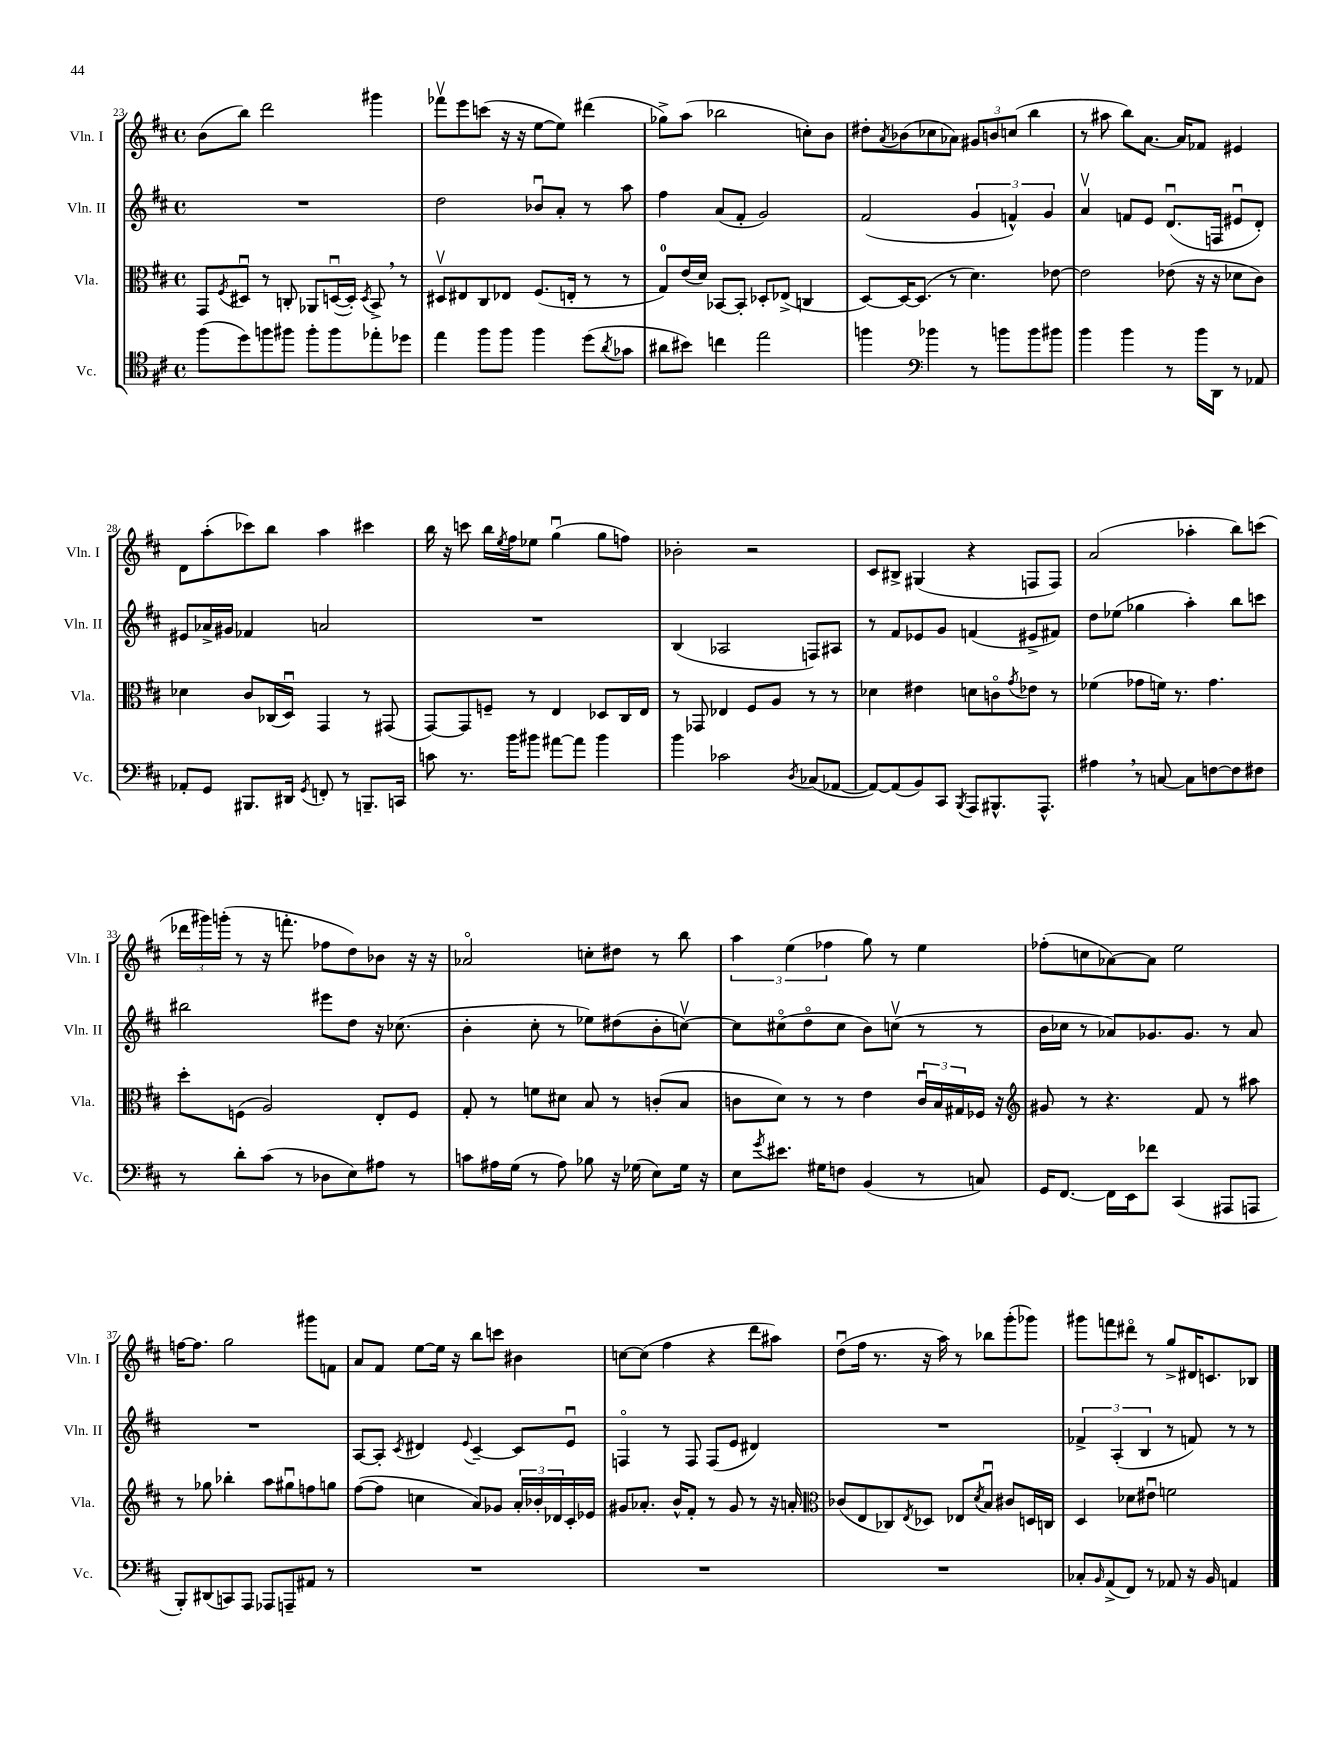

**kern	**kern	**kern	**kern
*staff4	*staff3	*staff2	*staff1
*clefC4	*clefC3	*clefG2	*clefG2
*k[f#c#]	*k[f#c#]	*k[f#c#]	*k[f#c#]
*M4/4	*M4/4	*M4/4	*M4/4
*met(c)	*met(c)	*met(c)	*met(c)
(8ff#	8GG	1r	(8b
.	8qF#	.	.
8dd)	8D#u	.	8bb)
8ff	8r	.	2ddd
8ff#	8C'	.	.
8ff#'	8AA-	.	.
8ff#	([16Du	.	.
.	16D'])	.	.
.	8qD	.	.
8ee-'	8BB^	.	4ggg#
8dd-	8r	.	.
=	=	=	=
4ee	8D#v	2dd	8fff-v
.	8E#	.	8eee
8ff#	8C#	.	(8ccc
8ff#	8E-	.	16r
.	.	.	16r
4ff#	(8.F#	8b-u	[8ee
.	.	8a'	8ee])
.	16E'	.	.
(8dd	8r	8r	(4ddd#
8qa	.	.	.
8g-	8r	8aa	.
=	=	=	=
8a#	8G)	4ff#	8gg-^)
8b#)	(16e	.	(8aa
.	16d)	.	.
4cc	[8BB-	(8a	2bb-
.	8BB-']	8f#'	.
2ee	8D-'	2g)	.
.	(8E-^	.	.
.	4C	.	8cc')
.	.	.	8b
=	=	=	=
4ff	[8D)	(2f#	8dd#'
.	.	.	8qa
.	16D_	.	(8b-
.	(8.D]	.	.
*clefF4	*	*	*
4b-	.	.	8cc-
.	8r	.	8a-)
8r	4.d)	6g	12g#
.	.	.	12b
8b	.	.	.
.	.	6f^^)	(12cc
8b	.	.	4bb
.	.	6g	.
8b#	[8e-	.	.
=	=	=	=
4b	2e-]	4av	8r
.	.	.	8aa#
4b	.	8f	8bb)
.	.	8e	[8.a
8r	(8e-	(8.du	.
.	.	.	16a]
16b	16r	.	8f-
16DD	16r	16F	.
8r	8d-	8e#u	4e#
8AA-	8c#)	8d')	.
=	=	=	=
8AA-'	4d-	8e#	8d
8GG	.	16a-^	(8aa'
.	.	16g#	.
8.BBB#	8c#	4f-	8ccc-)
.	(16C-	.	8bb
16DD#	16Du)	.	.
8qGG	.	.	.
8FF'	4GG	2a	4aa
8r	.	.	.
8.BBB~	8r	.	4ccc#
.	(8GG#	.	.
16CC	.	.	.
=	=	=	=
8c	[8GG)	1r	16bb
.	.	.	16r
8.r	8GG]	.	8ccc
.	8F~	.	16bb
.	.	.	8qee
16b	.	.	16ff#
8b#	8r	.	8ee-
[8a#	4E	.	(4ggu
8a#]	.	.	.
4b#	8D-	.	8gg
.	16C#	.	8ff)
.	16E	.	.
=	=	=	=
4b	8r	(4B	2b-'
.	8GG-	.	.
2c-	4E-	2A-	.
.	8F#	.	2r
.	8A	.	.
8qD	.	.	.
(8C-	8r	8F)	.
[8AA-	8r	8A#	.
=	=	=	=
8AA-_)	4d-	8r	8c#
(8AA-]	.	8f#	8B#^
8BB)	4e#	8e-	(4G#
8CC#	.	8g	.
8qBBB	.	.	.
8AAA	8d	(4f	4r
8.BBB#^^	8co	.	.
.	8qg	.	.
.	8e-	8e#^	8F
8.AAA^^	.	.	.
.	8r	8f#)	8F)
=	=	=	=
4A#	(4f-	8dd	(2a
.	.	(8ee-	.
8r	8g-	4gg-	.
[8C	16f)	.	.
.	8.r	.	.
8C]	.	4aa')	4aa-'
[8F	4.g-	.	.
8F]	.	8bb	8bb)
8F#	.	8ccc	(8ccc
=	=	=	=
8r	8dd'	2bb#	24ddd-
.	.	.	24ggg#)
.	.	.	(24ggg'
8d'	(8F	.	8r
(8c#	2A)	.	16r
.	.	.	8.fff'
8r	.	.	.
8D-	.	8eee#	8ff-
8E)	.	8dd	8dd)
8A#	8E'	16r	8b-
.	.	(8.cc-	.
8r	8F	.	16r
.	.	.	16r
=	=	=	=
8c	8G'	4b'	2a-o
16A#	8r	.	.
(16G	.	.	.
8r	8f	8cc#'	.
8A#)	8d#	8r	.
8B-	8B	8ee-)	8cc'
16r	8r	(8dd#	8dd#
(16G-	.	.	.
8E)	(8c'	8b'	8r
16G-	8B	[8ccv)	8bb
16r	.	.	.
=	=	=	=
8E	8c	8cc]	6aa
8qg	.	.	.
8.e#	8d)	(8cc#o	.
.	.	.	(6ee
.	8r	8ddo	.
16G#	.	.	.
.	.	.	6ff-
8F	8r	8cc#	.
(4BB	4e	8b)	8gg)
.	.	(8ccv	8r
8r	24cu	8r	4ee
.	24B	.	.
.	24G#	.	.
8C)	16F-	8r	.
.	16r	.	.
=	=	=	=
*	*clefG2	*	*
16GG	8g#	16b	(8ff-'
[8.FF#	.	16cc-	.
.	8r	8r	8cc
16FF#]	4.r	8a-)	[8a-)
16EE	.	.	.
8f-	.	8.g-	8a-]
(4CC#	.	.	2ee
.	.	8.g-	.
.	8f#	.	.
8AAA#	8r	8r	.
8AAA	8aa#	8a-	.
=	=	=	=
8BBB')	8r	1r	[16ff
.	.	.	8.ff]
(8DD#	8gg-	.	.
8CC)	4bb-'	.	2gg
8AAA	.	.	.
8AAA-	8aa	.	.
8AAA~	8gg#u	.	.
8AA#	8ff	.	8ggg#
8r	8gg	.	8f
=	=	=	=
1r	([8ff#	[8A	8a
.	8ff#]	8A']	8f#
.	.	8qc#	.
.	4cc	4d#	[8ee
.	.	.	16ee]
.	.	.	16r
.	.	8qqe	.
.	8a)	[4c#~	8bb
.	8g-	.	8ccc
.	24a'	8c#]	4b#
.	24b-'	.	.
.	24d-	.	.
.	16c#'	8eu	.
.	16e-	.	.
=	=	=	=
1r	8g#	4Fo	[8cc
.	8.a-'	.	(8cc]
.	.	8r	4ff#
.	16b^^	.	.
.	8f#'	8F	.
.	8r	(8F	4r
.	8g#	8e	.
.	8r	4d#)	8ddd
.	16r	.	8aa#)
.	16a'	.	.
=	=	=	=
*	*clefC3	*	*
1r	(8c-	1r	(8ddu
.	8E	.	16ff#
.	.	.	8.r
.	8C-)	.	.
.	8qE	.	.
.	8D-	.	16r
.	.	.	16aa)
.	8E-	.	8r
.	8qd	.	.
.	8Bu	.	8bb-
.	8c#	.	(8ggg'
.	16D	.	8ggg-)
.	16C	.	.
=	=	=	=
8C-'	4D	6f-^	8ggg#
16qqBB	.	.	.
(8AA^	.	.	8fff
.	.	(6A'	.
8FF#)	8d-	.	8ddd#o
.	.	6B	.
8r	8e#u	.	8r
8AA-	2f	8r	8gg^
16r	.	8f)	16d#
16BB	.	.	8.c
4AA	.	8r	.
.	.	8r	8B-
==	==	==	==
*-	*-	*-	*-
